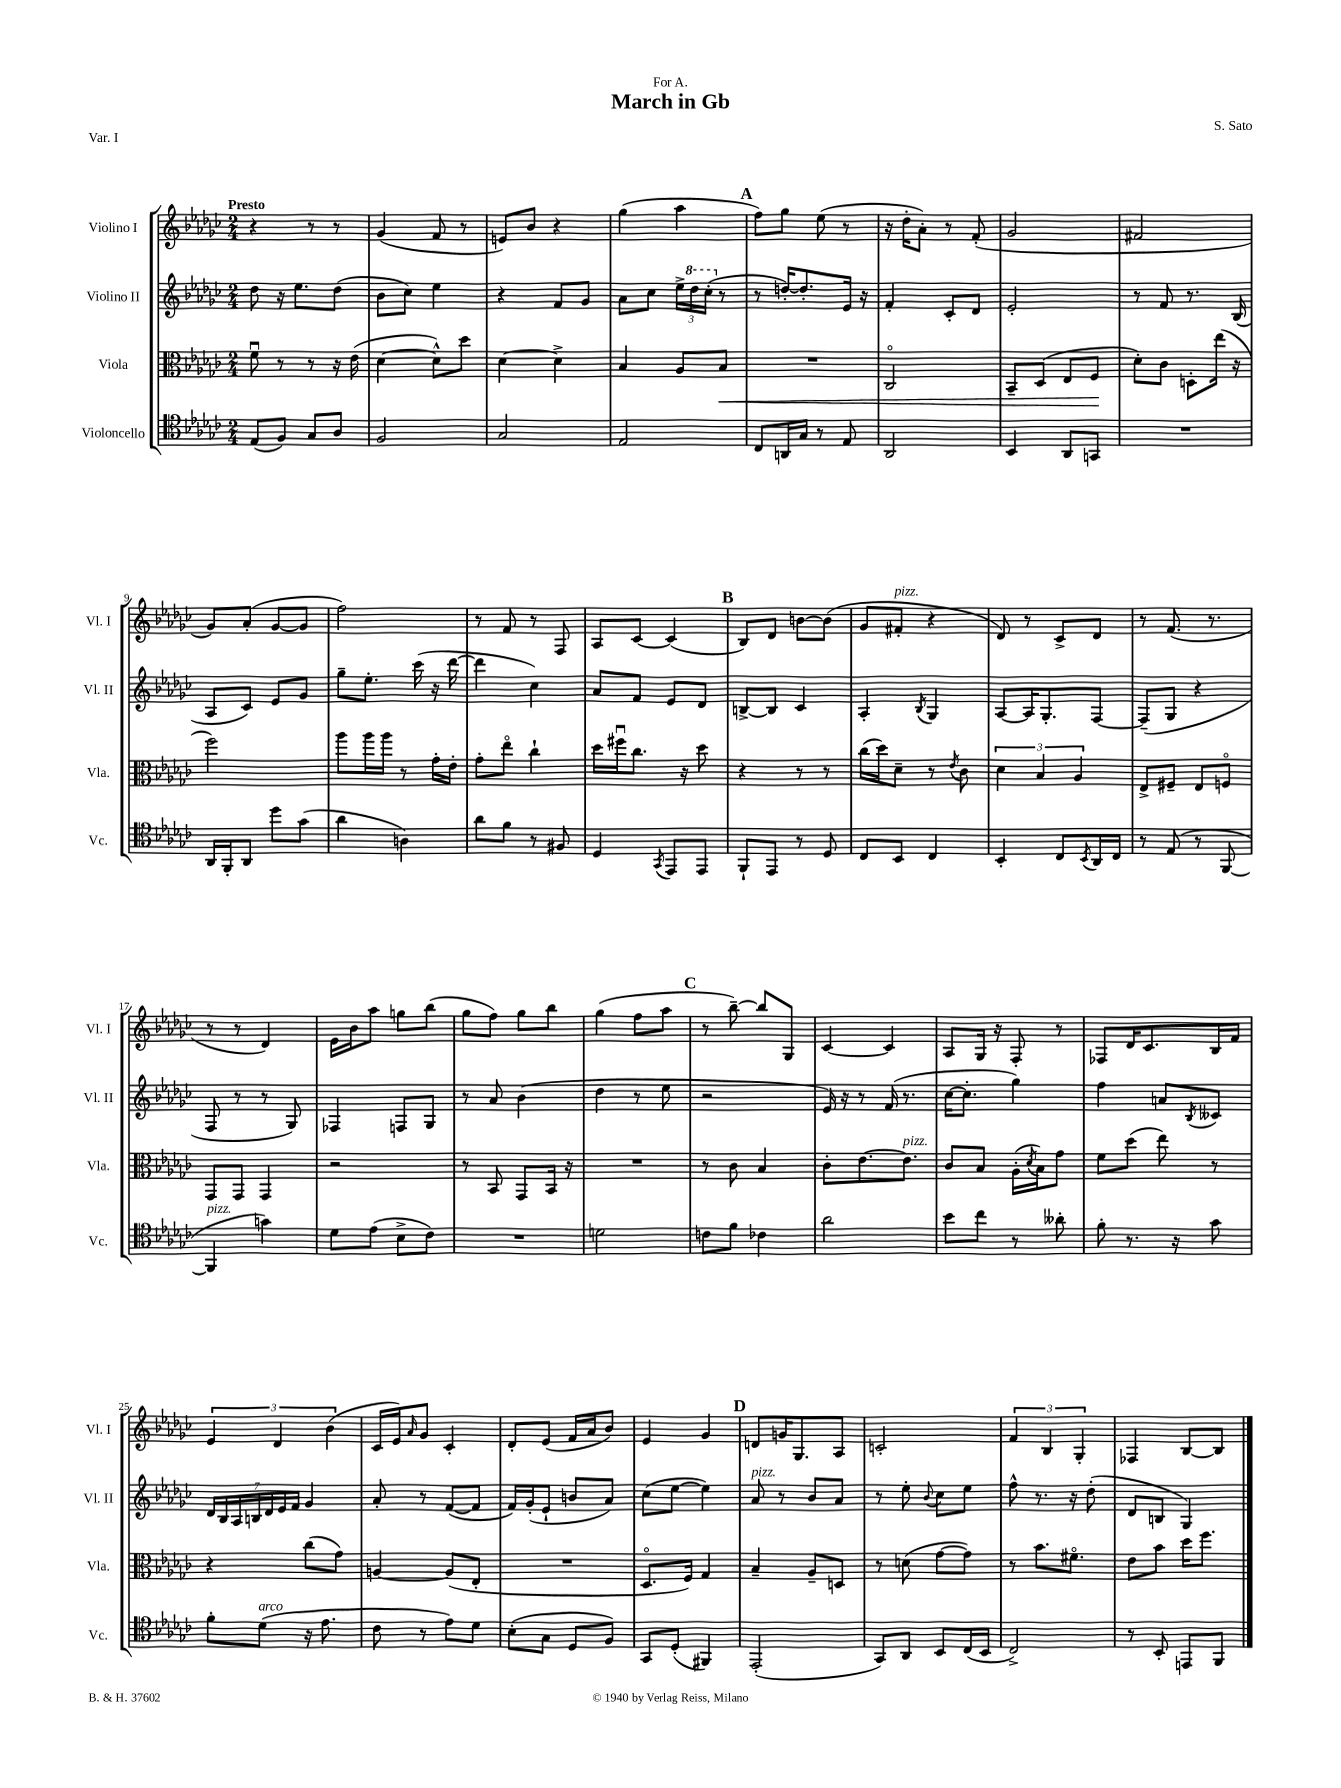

**kern	**kern	**kern	**kern
*staff4	*staff3	*staff2	*staff1
*clefC4	*clefC3	*clefG2	*clefG2
*k[b-e-a-d-g-c-]	*k[b-e-a-d-g-c-]	*k[b-e-a-d-g-c-]	*k[b-e-a-d-g-c-]
*M2/4	*M2/4	*M2/4	*M2/4
(8E-	8fu	8dd-	4r
8F)	8r	16r	.
.	.	8.ee-	.
8G-	8r	.	8r
8A-	16r	(8dd-	8r
.	(16e-	.	.
=	=	=	=
2F	[4d-	8b-	(4g-
.	.	8cc-)	.
.	8d-^^])	4ee-	8f
.	8dd-	.	8r
=	=	=	=
2G-	[4d-	4r	8e)
.	.	.	8b-
.	4d-^]	8f	4r
.	.	8g-	.
=	=	=	=
2E-	4B-	8a-	(4gg-
.	.	8cc-	.
.	8A-	24ee-^	4aa-
.	.	24ddd-	.
.	.	(24ccc-'	.
.	8B-	8r	.
=	=	=	=
8C-	2r	8r	8ff)
16AA	.	[16dd')	8gg-
16G-	.	8.dd']	.
8r	.	.	(8ee-
8E-	.	16e-	8r
.	.	16r	.
=	=	=	=
2AA-	2C-o	4f'	16r
.	.	.	16dd-'
.	.	.	8a-')
.	.	8c-'	8r
.	.	8d-	(8f'
=	=	=	=
4BB-	8BB-~	2e-'	2g-
.	(8D-	.	.
8AA-	8E-	.	.
8GG	8F	.	.
=	=	=	=
2r	8d-')	8r	2f#
.	8c-	8f	.
.	8D'	8.r	.
.	(16ee-	.	.
.	16r	(16B-	.
=	=	=	=
16AA-	2ff)	8A-	8g-)
16FF'	.	.	.
8AA-	.	8c-)	(8a-'
8dd-	.	8e-	[8g-
(8g-	.	8g-	8g-]
=	=	=	=
4a-	8aa-	8gg-~	2ff)
.	16aa-	8.ee-'	.
.	16aa-	.	.
4A)	8r	.	.
.	.	(16ccc-	.
.	16g-'	16r	.
.	16e-'	[16ddd-	.
=	=	=	=
8a-	8g-'	4ddd-]	8r
8f	8ee-o	.	8f
8r	4cc-`	4cc-)	8r
8F#	.	.	8F
=	=	=	=
4D-	16dd-	8a-	8A-
.	16ff#u	.	.
.	8.cc-	8f	[8c-
8qGG-	.	.	.
8EE-	.	8e-	(4c-]
.	16r	.	.
8EE-	8dd-	8d-	.
=	=	=	=
8FF`	4r	[8B^	8B-)
8EE-	.	8B]	8d-
8r	8r	4c-	[8b
8D-	8r	.	(8b]
=	=	=	=
8C-	(16cc-	4A-'	8g-
.	16dd-)	.	.
8BB-	8d-~	.	8f#'
.	.	8qB-	.
4C-	8r	4G-	4r
.	8qe-	.	.
.	8c-	.	.
=	=	=	=
4BB-'	6d-	[8A-	8d-)
.	.	16A-]	8r
.	6B-	.	.
.	.	8.G-'	.
8C-	.	.	8c-^
.	6A-	.	.
8qBB-	.	.	.
16AA-	.	[8F	8d-
16C-	.	.	.
=	=	=	=
8r	8E-^	(8F~]	8r
(8E-	8F#~	8G-	(8.f
8r	8E-	4r	.
.	.	.	8.r
[8FF	8Fo	.	.
=	=	=	=
4FF]	8GG-	8F	8r
.	8GG-	8r	8r
4g)	4GG-	8r	4d-)
.	.	8G-)	.
=	=	=	=
8d-	2r	4F-	16e-
.	.	.	16b-
(8e-	.	.	8aa-
8B-^	.	8F	8gg
8c-)	.	8G-	(8bb-
=	=	=	=
2r	8r	8r	8gg-
.	8BB-	8a-	8ff)
.	8GG-	(4b-	8gg-
.	16BB-	.	8bb-
.	16r	.	.
=	=	=	=
2d	2r	4dd-	(4gg-
.	.	8r	8ff
.	.	8ee-	8aa-
=	=	=	=
8c	8r	2r	8r
8f	8c-	.	[8bb-~)
4c-	4B-	.	8bb-]
.	.	.	8G-
=	=	=	=
2a-	8c-'	16e-)	[4c-
.	.	16r	.
.	[8.e-	8r	.
.	.	(16f	4c-]
.	8.e-]	8.r	.
=	=	=	=
8b-	8c-	[16cc-	8A-
.	.	8.cc-']	.
8cc-	8B-	.	16G-
.	.	.	16r
8r	(16A-'	4gg-)	8F'
.	8qd-	.	.
.	16B-)	.	.
8a--'	8g-	.	8r
=	=	=	=
8f'	8f	4ff	8F-
8.r	(8dd-	.	16d-
.	.	.	8.c-
.	8ee-)	8a	.
16r	.	.	.
.	.	8qB-	.
8g-	8r	8c--	16B-
.	.	.	16f
=	=	=	=
8f'	4r	28d-	6e-
.	.	28B-	.
.	.	28A-	.
.	.	28B	.
(8d-	.	.	.
.	.	28d-	.
.	.	.	6d-
.	.	28e-	.
.	.	28f	.
16r	(8cc-	4g-	.
8.e-	.	.	.
.	.	.	(6b-
.	8g-)	.	.
=	=	=	=
8c-	[4A	8a-'	16c-
.	.	.	16e-)
.	.	.	16qqa-
8r	.	8r	8g-
8e-)	(8A]	([8f	4c-'
8d-	8E-'	8f]	.
=	=	=	=
(8B-'	2r	16f)	8d-'
.	.	(16g-'	.
8G-	.	8e-`	(8e-
8D-	.	8b	16f
.	.	.	16a-
8F)	.	8a-)	8b-)
=	=	=	=
8GG-	8.D-o	(8cc-	4e-
(8D-'	.	[8ee-	.
.	16F)	.	.
4FF#)	4G-	4ee-])	4g-
=	=	=	=
(2EE-'	4B-~	8a-	8d
.	.	8r	16g
.	.	.	8.G-
.	8A-~	8b-	.
.	8D	8a-	8A-
=	=	=	=
8GG-)	8r	8r	2c'
8AA-	(8d	8ee-'	.
.	.	8qqb-	.
8BB-	[8g-	8cc-	.
(16C-	8g-])	8ee-	.
16BB-	.	.	.
=	=	=	=
2C-^)	8r	8ff^^	6f
.	8.b-	8.r	.
.	.	.	6B-
.	8.f#o	16r	.
.	.	.	6G-'
.	.	(8dd-'	.
=	=	=	=
8r	8e-	8d-	4F-
8BB-'	8b-	8B	.
8EE	16dd-	4G-)	[8B-
.	8.ff	.	.
8FF	.	.	8B-]
==	==	==	==
*-	*-	*-	*-
